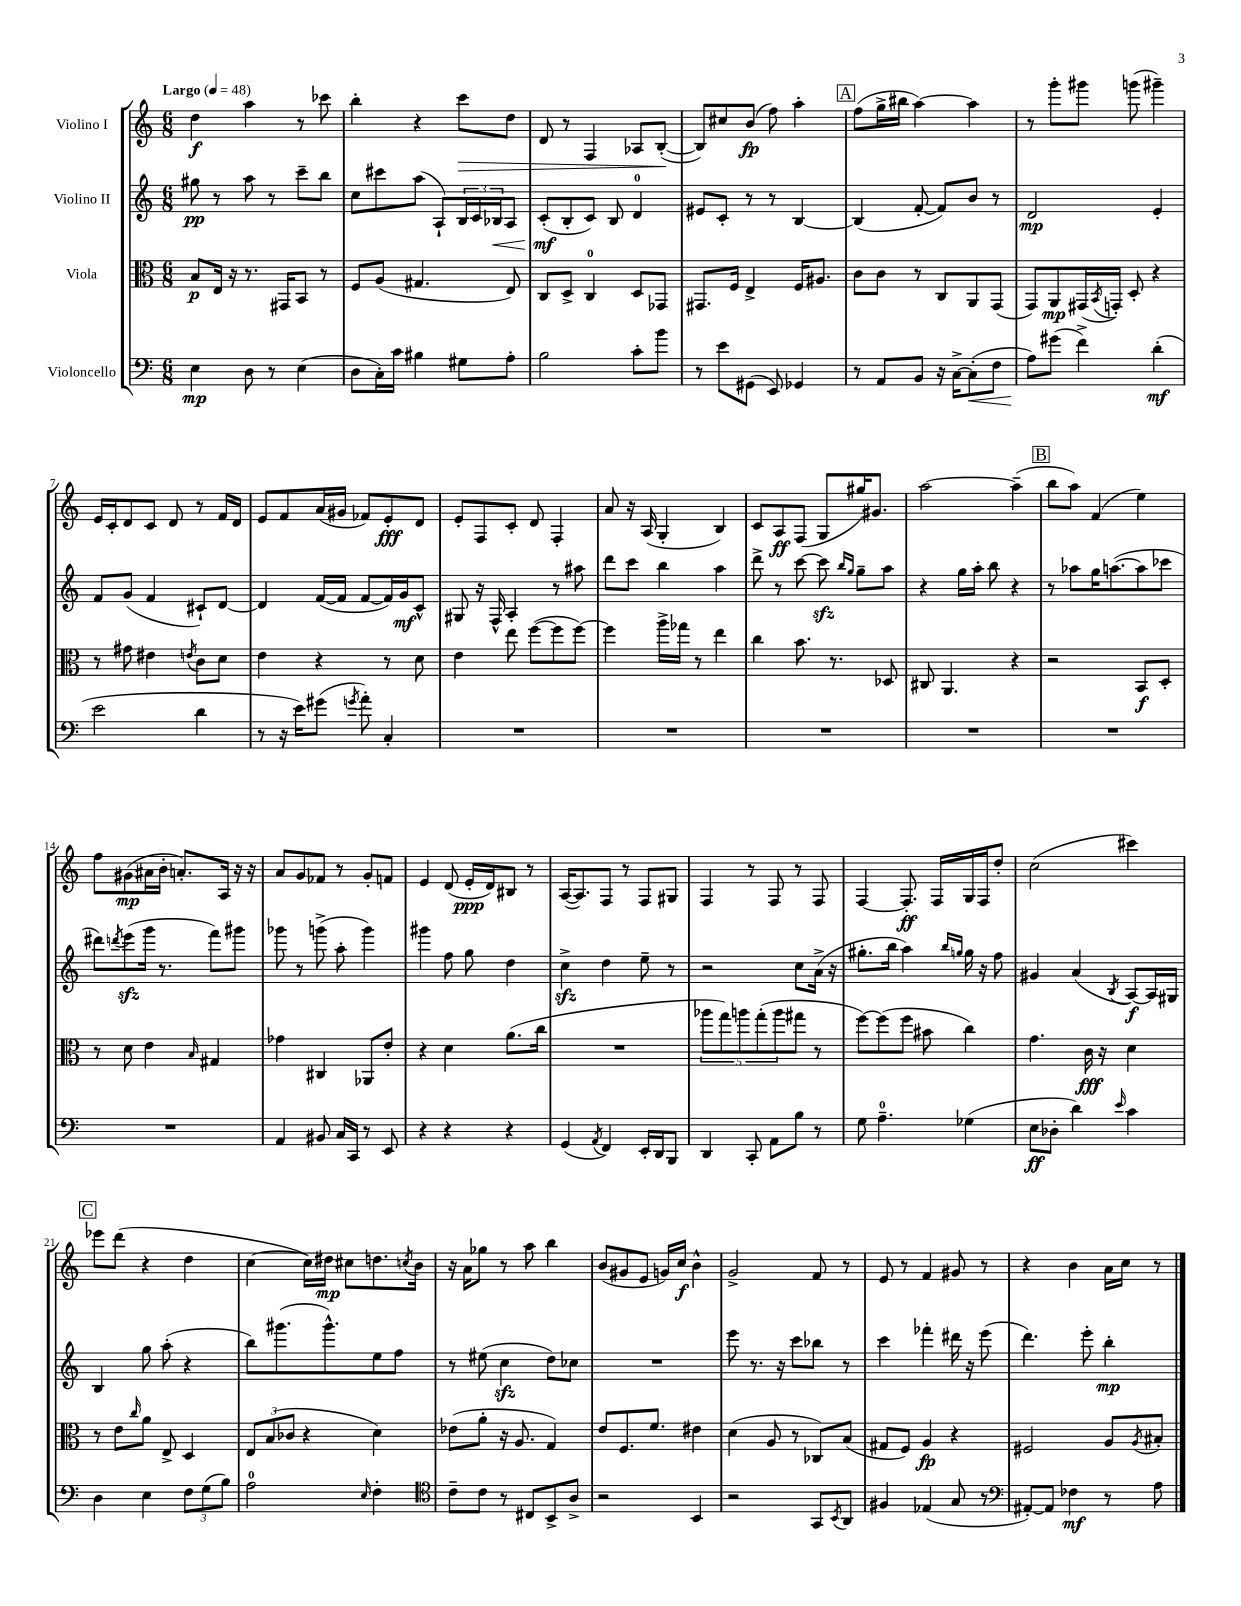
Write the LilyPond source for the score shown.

<<
\new StaffGroup <<
\new Staff = "s0" \with { instrumentName = "Violino I" } {
    \clef treble \key c \major \numericTimeSignature \time 6/8 \tempo "Largo" 4 = 48
    d''4\f a''4 r8 ces'''8 |
    b''4-. r4 c'''8\> d''8 |
    d'8 r8 f4 aes8 b8~-.\!( |
    b8) cis''8 b'8\fp( f''8) a''4-. |
    \mark \markup { \box "A" } f''8( g''16-> bis''16 a''4~) a''4 |
    r8 g'''8-. gis'''8 g'''8( gis'''4--) |
    e'16 c'16-. d'8 c'8 d'8 r8 f'16 d'16 |
    e'8 f'8 a'16( gis'16 fes'8) e'8-.\fff d'8 |
    e'8-. f8 c'8-. d'8 f4-. |
    a'8 r16 a16( g4-. b4) |
    c'8 a8\ff f8( g8 gis''16) gis'8. |
    a''2~ a''4--( |
    \mark \markup { \box "B" } b''8 a''8) f'4( e''4) |
    f''8 gis'8\mp( ais'16 b'16-. a'8.-.) a16 r16 r16 |
    a'8 g'8 fes'8 r8 g'8-. f'8 |
    e'4 d'8( e'16-.\ppp d'16) bis8 r8 |
    a16~( a8.) f8 r8 f8 gis8 |
    f4 r8 f8 r8 f8 |
    f4~ f8.-.\ff f16 g16 f16 d''8-. |
    c''2( cis'''4) |
    \mark \markup { \box "C" } ees'''8 d'''8( r4 d''4 |
    c''4~ c''16) dis''16\mp cis''8 d''8. \acciaccatura { c''8 } b'16 |
    r16 a'16 ges''8 r8 a''8 b''4 |
    b'8( gis'8 e'8 g'16) c''16\f b'4-^ |
    g'2-> f'8 r8 |
    e'8 r8 f'4 gis'8 r8 |
    r4 b'4 a'16 c''16 r8 \bar "|." |
}
\new Staff = "s1" \with { instrumentName = "Violino II" } {
    \clef treble \key c \major \numericTimeSignature \time 6/8
    gis''8\pp r8 a''8 r8 c'''8-- b''8 |
    c''8 cis'''8 a''8( a8-!) \tuplet 3/2 { b16 c'16 bes16\< } a8 |
    c'8-.\mf\!( b8-. c'8) b8 d'4-0 |
    eis'8 c'8-. r8 r8 b4~ |
    \mark \markup { \box "A" } b4( f'8~-. f'8) b'8 r8 |
    d'2\mp e'4-. |
    f'8 g'8( f'4 cis'8-!) d'8~ |
    d'4 f'16~( f'16 f'8~ f'16) g'16\mf c'8-^ |
    gis8 r16 f16-^ a4-. r8 ais''8 |
    d'''8 c'''8 b''4 a''4 |
    d'''8-> r8 c'''8~ c'''8\sfz \grace { b''16 g''16 } g''8-- a''8 |
    r4 g''16 a''16-. b''8 r4 |
    \mark \markup { \box "B" } r8 aes''8 g''16 a''8.~( a''8 ces'''8 |
    dis'''8) \acciaccatura { d'''8 } e'''8\sfz( g'''16 r8. f'''8) gis'''8 |
    ges'''8 r8 g'''8->( a''8-. g'''4) |
    gis'''4 f''8 g''8 d''4 |
    c''4->\sfz d''4 e''8-- r8 |
    r2 c''8 a'16->( r16 |
    gis''8.-. b''16 a''4) \grace { b''16 g''16 } g''16 r16 f''8 |
    gis'4 a'4( \acciaccatura { b8 } a8~\f) a16 gis16 |
    \mark \markup { \box "C" } b4 g''8 a''8-.( r4 |
    b''8) gis'''8.( gis'''8.-^) e''8 f''8 |
    r8 eis''8( c''4\sfz d''8) ces''8 |
    R2. |
    e'''8 r8. r16 c'''8 bes''8 r8 |
    c'''4 fes'''4-. dis'''16 r16 e'''8( |
    d'''4.) e'''8-. b''4-.\mp \bar "|." |
}
\new Staff = "s2" \with { instrumentName = "Viola" } {
    \clef alto \key c \major \numericTimeSignature \time 6/8
    b8\p e16 r16 r8. gis,16 b,8 r8 |
    f8 a8( gis4. e8) |
    c8 d8-> c4-0 d8 ges,8 |
    gis,8. f16 e4-> f16 ais8. |
    \mark \markup { \box "A" } c'8 c'8 r8 c8 a,8 g,8( |
    g,8) a,8\mp gis,16( \acciaccatura { b,8 } g,16-.) d8-. r4 |
    r8 gis'8 eis'4 \acciaccatura { e'8 } c'8 d'8 |
    e'4 r4 r8 d'8 |
    e'4 e''8 f''8~( f''8 f''8~) |
    f''4 a''16-> ges''16 r8 e''4 |
    c''4 b'8. r8. des8 |
    cis8 a,4. r4 |
    \mark \markup { \box "B" } r2 b,8\f d8-. |
    r8 d'8 e'4 \grace { b16 } gis4 |
    ges'4 cis4 aes,8 e'8-. |
    r4 d'4 a'8.( c''16 |
    R2. |
    \tuplet 5/4 { aes''8 g''8) a''8 g''8-.( a''8 } gis''8 r8 |
    f''8~) f''8( f''8 bis'8 c''4) |
    g'4. c'16\fff r16 d'4 |
    \mark \markup { \box "C" } r8 e'8 \grace { c''16 } a'8 e8-> d4 |
    \tuplet 3/2 { e8 b8( ces'8 } r4 d'4) |
    ees'8( a'8-. r16 a8. g4) |
    e'8 f8. f'8. eis'4 |
    d'4( a8 r8 ces8) b8( |
    gis8 f8) a4\fp r4 |
    fis2 a8 \acciaccatura { a8 } bis8-. \bar "|." |
}
\new Staff = "s3" \with { instrumentName = "Violoncello" } {
    \clef bass \key c \major \numericTimeSignature \time 6/8
    e4\mp d8 r8 e4( |
    d8 c16-.) c'16 bis4 gis8 a8-. |
    b2 c'8-. b'8 |
    r8 e'8 gis,8( e,8) ges,4 |
    \mark \markup { \box "A" } r8 a,8 b,8 r16 c16~-> c8-.\<( f8 |
    a8\!) gis'8( f'4->) d'4-.\mf( |
    e'2 d'4 |
    r8 r16 e'16) gis'8( \acciaccatura { g'8 } a'8-.) c4-. |
    R2. |
    R2. |
    R2. |
    R2. |
    \mark \markup { \box "B" } R2. |
    R2. |
    a,4 bis,8 c16 c,16 r8 e,8 |
    r4 r4 r4 |
    g,4( \acciaccatura { a,8 } f,4) e,16-. d,16 b,,8 |
    d,4 c,8-. a,8 b8 r8 |
    g8 a4.-0-- ges4( |
    e8\ff des8-. d'4) \grace { e'16 } c'4 |
    \mark \markup { \box "C" } d4 e4 \tuplet 3/2 { f8 g8( b8) } |
    a2-0 \grace { e16 } f4-. |
    \clef tenor c'8-- c'8 r8 cis8 b,8-> a8-> |
    r2 b,4 |
    r2 g,8 \acciaccatura { b,8 } a,8 |
    fis4 ees4( g8 r8 |
    \clef bass ais,8~-.) ais,8 fes4\mf r8 a8 \bar "|." |
}
>>
>>
